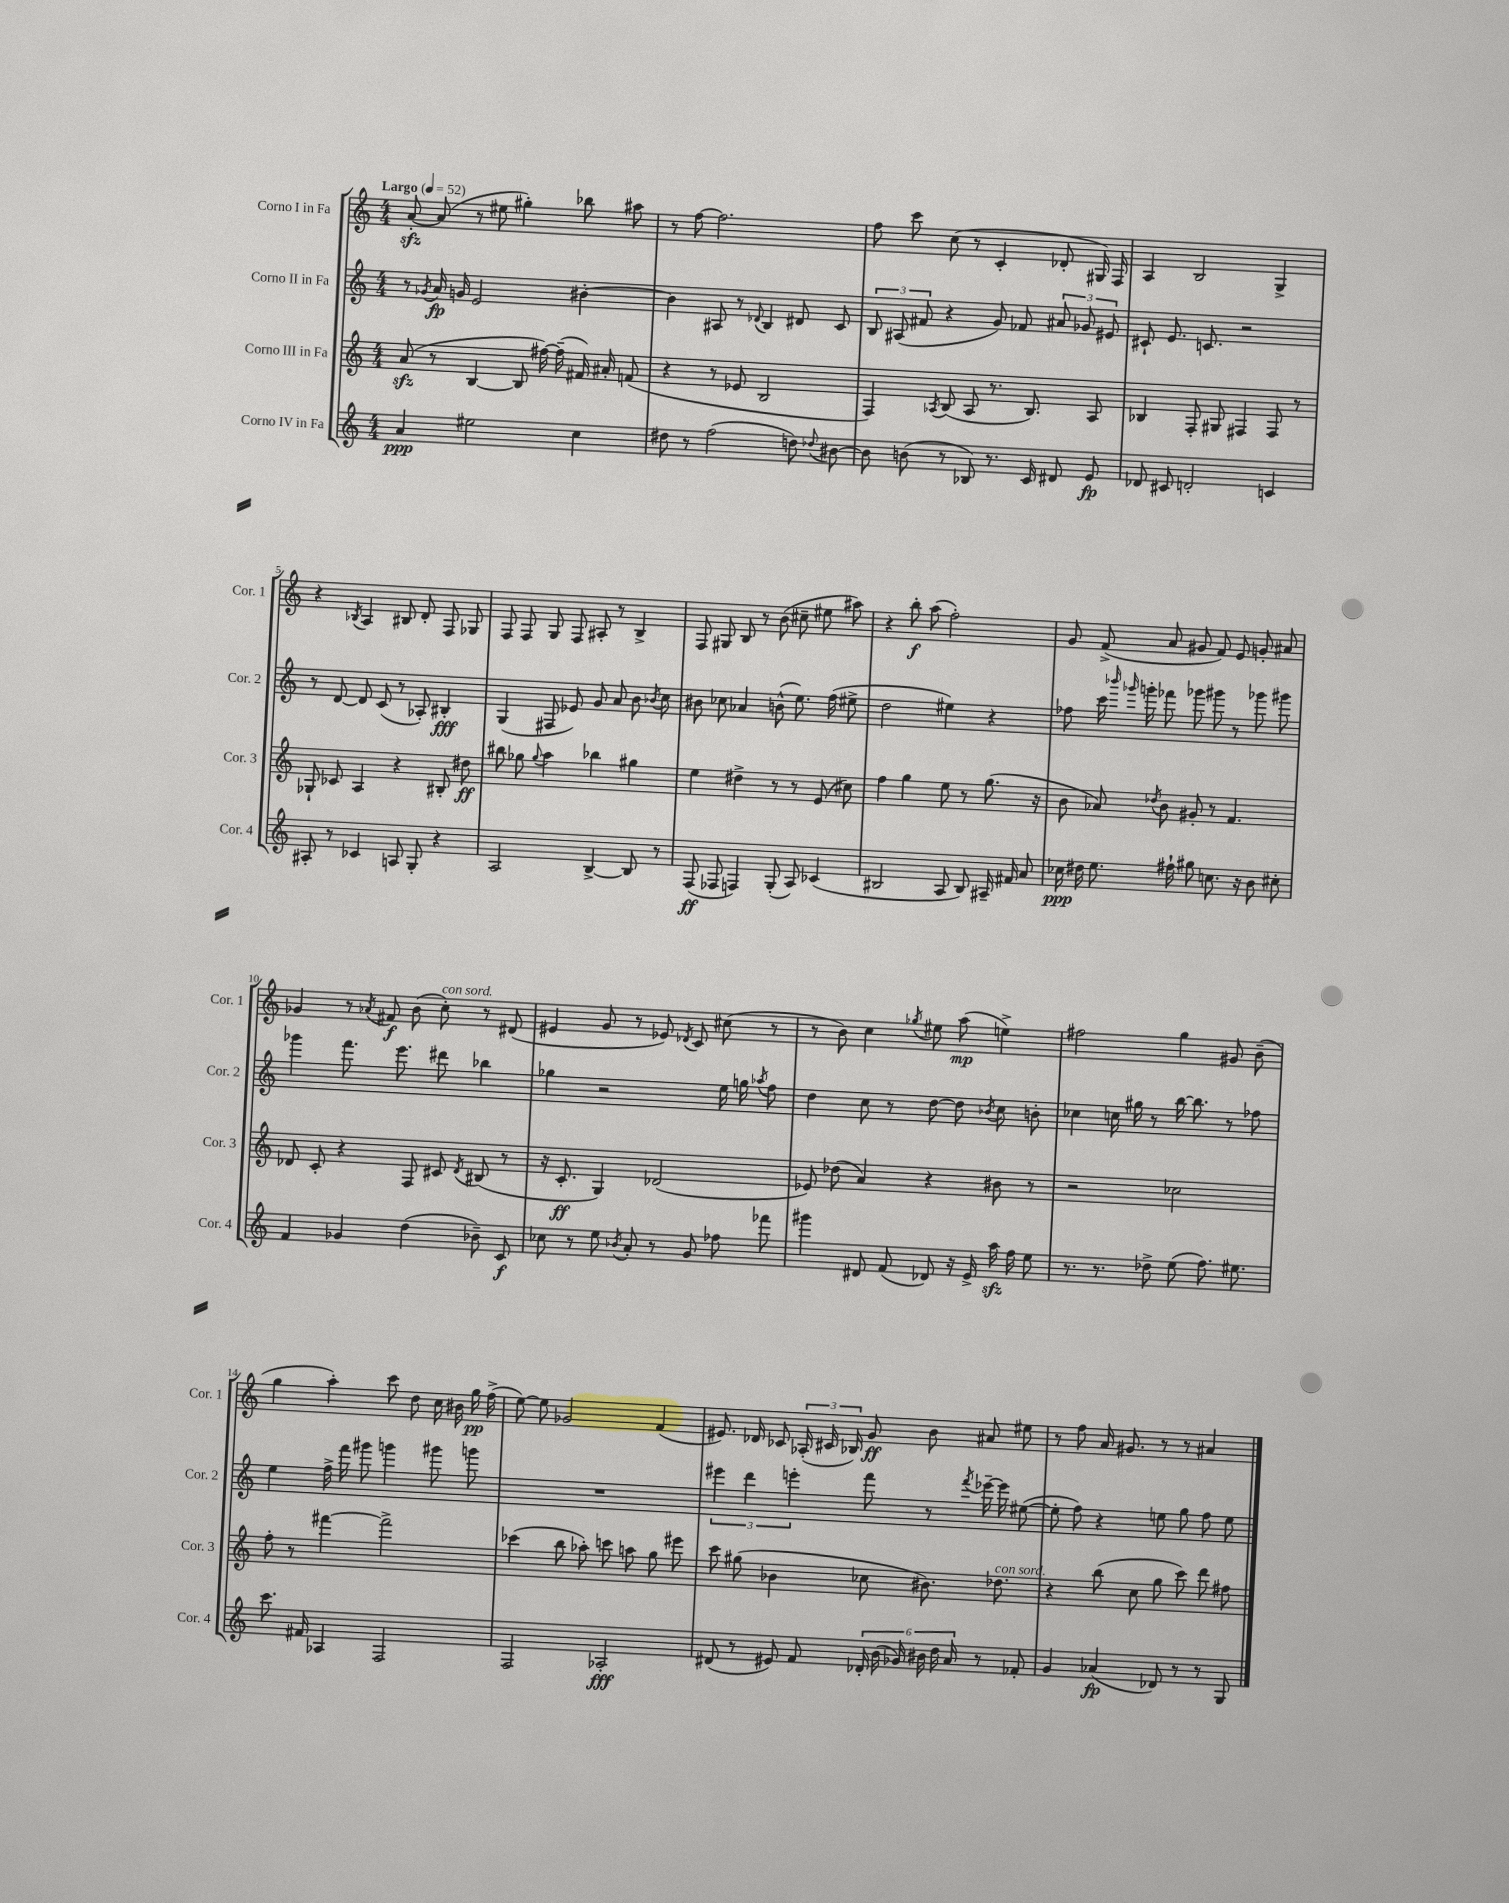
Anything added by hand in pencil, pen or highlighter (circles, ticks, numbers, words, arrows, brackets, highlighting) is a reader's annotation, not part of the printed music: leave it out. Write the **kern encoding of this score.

**kern	**kern	**kern	**kern
*staff4	*staff3	*staff2	*staff1
*clefG2	*clefG2	*clefG2	*clefG2
*k[]	*k[]	*k[]	*k[]
*M4/4	*M4/4	*M4/4	*M4/4
*MM52	*MM52	*MM52	*MM52
4a/	(8a/	8r	[8a'/
.	.	8qg-/	.
.	8r	16a/	(8a/]
.	.	16g/	.
2ee#\	[4B/	2e/	8r
.	.	.	8ee#\
.	8B/]	.	4gg#'\)
.	[16ff#\)	.	.
.	(16ff#~\]	.	.
4cc\	16f#/)	[4b#'\	8bb-\
.	16a#'/	.	.
.	(8f/	.	8aa#\
=	=	=	=
8dd#\	4r	4b#\]	8r
8r	.	.	[8ff\
(2ff\	8r	8A#/	2.ff\]
.	8e-/	8r	.
.	.	8qqd-/	.
.	2B/	4B/	.
8dd\)	.	8d#/	.
8qqdd-/	.	.	.
[8b#\	.	8c/	.
=	=	=	=
8b#\]	4F/)	12B/	8ff\
.	.	(12A#/	.
(8b\	.	.	8ccc\
.	.	12f#/	.
.	8qA-/	.	.
8r	(8B/	4r	(8cc\
8B-/)	8A-/	.	8r
8.r	8.r	8g/)	4c'/
.	.	8f-/	.
16c/	8.B/)	.	.
8d#/	.	12a#/	8d-'/
.	.	12g-/	.
8e/	8A-/	.	16G#/)
.	.	12e#/	.
.	.	.	16F/
=	=	=	=
8d-/	4B-/	8c#`/	4A/
8c#/	.	8.e/	.
2d'/	8F'/	.	2B/
.	.	8.c/	.
.	8G#/	.	.
.	4F#/	2r	.
4c/	8F#/	.	4G^/
.	8r	.	.
=	=	=	=
8A#'/	8G-`/	8r	4r
8r	8c-/	[8d/	.
.	.	.	8qB-/
4c-/	4A/	8d/]	4A/
.	.	(8c/	.
8A/	4r	8r	8B#/
8G'/	.	8A-'/)	8d'/
4r	8B#'/	4B#'/	8F/
.	8dd#\	.	8G-/
=	=	=	=
2A/	8bb#\	(4G/	8F/
.	8gg-\	.	8F/
.	8qqgg-/	.	.
.	4aa\	8F#/	8G/
.	.	8e-/)	8F/
[4B^/	4bb-\	8g/	8A#'/
.	.	8a/	8r
8B/]	4gg#\	8b\	4B^/
.	.	8qb-/	.
8r	.	8cc\	.
=	=	=	=
(8F/	4ee\	8b#\	8F/
8F-/	.	8cc-\	8G#/
4F/)	4dd#^\	4a-/	8B/
.	.	.	8r
(8G'/	8r	(8b^^\	(8b\
8A/)	8r	8.ee\)	8cc#~\
(4c-/	(8e/	.	8ee#\
.	.	(16ff\	.
.	8cc#\)	8ee#^\	8aa#\)
=	=	=	=
2B#/	4ff\	2dd\	4r
.	4gg\	.	8bb'\
.	.	.	(8aa\
8A/	8ee\	4ee#\)	2ff'\)
8B#/)	8r	.	.
16A#~/	(8.gg\	4r	.
16f#/	.	.	.
8a/	.	.	.
.	16r	.	.
=	=	=	=
16cc-\	8b\	8ff-\	8g/
16dd#\	.	.	.
8.ee\	8a-/)	16ccc\	(8f^/
.	.	16qqbbb-/	.
.	.	16qqggg-/	.
.	.	16ggg'\	.
.	8qdd-/	.	.
.	8b\	8fff-\	8a/
16ff#`\	.	.	.
8gg#\	8g#'/	8ggg-\	8g#/
8.cc\	8r	8ggg#\	8f/)
.	4.f/	8r	8e/
16r	.	.	.
8b\	.	8ggg-\	8g'/
8cc#'\	.	8ggg#\	8a#/
=	=	=	=
4f/	8d-/	4ggg-\	4g-/
.	8c'/	.	.
4g-/	4r	8.fff\	8r
.	.	.	8qa-/
.	.	.	8f#/
.	.	8.eee\	.
(4dd\	8F/	.	(8b\
.	8c#/	8ddd#\	8cc'\)
.	8qd-/	.	.
8b-~\)	(8B#/	4bb-\	8r
8c/	8r	.	(8d#/
=	=	=	=
8cc-\	16r	4gg-\	4e#/
.	8.c'/	.	.
8r	.	.	.
8ee\	4G/)	2r	8g/
8qb-/	.	.	.
8a'/	.	.	8r
8r	(2d-/	.	8e-/)
.	.	.	8qd-/
8g/	.	.	8c/
8ff-\	.	16ee\	(8cc#\
.	.	16gg\	.
.	.	8qaa-/	.
8fff-\	.	8ff\	8r
=	=	=	=
4ggg#\	8e-/)	4dd\	8r
.	(8dd-\	.	8b\)
8d#/	4a/)	8cc\	4cc\
(8f/	.	8r	.
.	.	.	8qgg-/
8d-/)	4r	[8dd\	8ee#\
16r	.	8dd\]	(8aa\
16e^/	.	.	.
.	.	8qb-/	.
16aa\	8b#\	8cc\	4ee^\)
16ff\	.	.	.
8ee\	8r	8b'\	.
=	=	=	=
8.r	2r	4cc-\	2ff#\
8.r	.	.	.
.	.	16cc\	.
.	.	16gg#\	.
8dd-^\	.	8r	.
(8ee\	2cc-\	[16bb\	4gg\
.	.	8.bb\]	.
8.ff\)	.	.	.
.	.	8r	8g#/
8.ee#\	.	.	.
.	.	8ff-\	(8b~\
=	=	=	=
8.ccc\	8ff'\	4ee\	4gg\
.	8r	.	.
16f#/	.	.	.
4A-/	[4fff#\	16ff^\	4aa'\)
.	.	16fff\	.
.	.	8ggg#\	.
2F/	2fff#^\]	4ggg\	8ccc\
.	.	.	8dd\
.	.	8ggg#\	16cc\
.	.	.	16b#\
.	.	8ggg\	16gg\
.	.	.	(16ff^\
=	=	=	=
2F/	(4ccc-\	1r	[8ee\)
.	.	.	8ee\]
.	8bb\	.	2g-/
.	8aa-'\)	.	.
2A-'/	8ccc\	.	.
.	8aa\	.	.
.	8gg\	.	(4f/
.	8eee#\	.	.
=	=	=	=
(8d#/	8ccc\	6eee#\	8.e#/)
8r	(8gg#\	.	.
.	.	6ddd\	.
.	.	.	16d-/
8e#/)	4b-\	.	8c-/
.	.	6eee'\	.
8f/	.	.	(24A-'/
.	.	.	24c#/
.	.	.	24B-/)
24d-'/	8cc-\	8fff\	8g/
(24b\	.	.	.
24g-/)	.	.	.
24b#\	8.b#\)	8r	8b\
24dd\	.	.	.
24a/	.	.	.
.	.	8qfff/	.
8r	.	[16eee-~\	8a#/
.	8.dd-\	16eee-\]	.
8f-'/	.	([8ee#\	8ee#\
=	=	=	=
4g/	4r	8ee#'\]	8r
.	.	8ff\)	8ff\
(4a-/	(8bb\	4r	16a/
.	.	.	8.g#/
.	8cc\	.	.
8d-/)	8gg\	8ee\	8r
8r	8ccc\)	8gg\	8r
8r	8ddd\	8ff\	4a#/
8G/	8ff#\	8ee\	.
==	==	==	==
*-	*-	*-	*-
